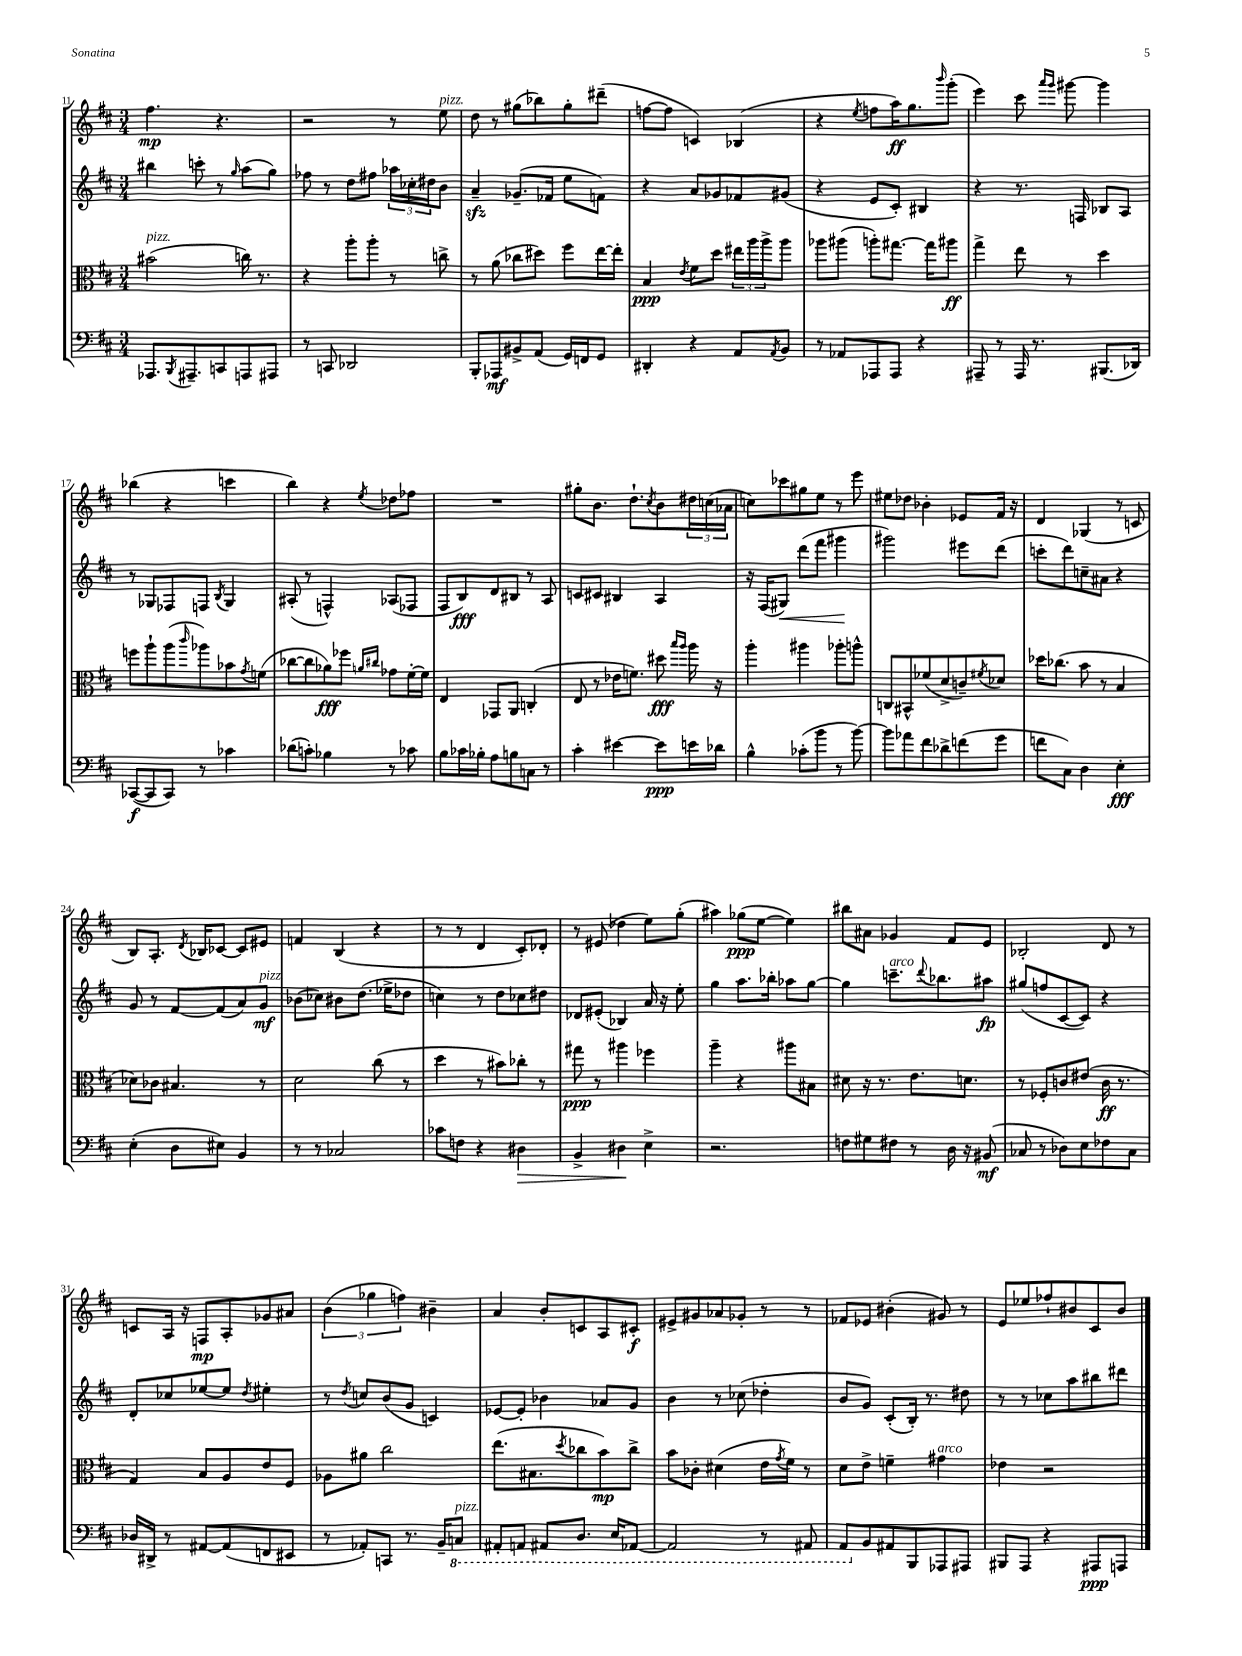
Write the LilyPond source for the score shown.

<<
\new StaffGroup <<
\new Staff = "s0" {
    \clef treble \key d \major \numericTimeSignature \time 3/4
    fis''4.\mp r4. |
    r2 r8 e''8^\markup { \italic "pizz." } |
    d''8 r8 gis''8( bes''8) gis''8-. dis'''8--( |
    f''8~ f''8 c'4) bes4( |
    r4 \acciaccatura { e''8 } f''8 a''16\ff) g''8. \grace { b'''16 } g'''8-.( |
    e'''4) cis'''8 \grace { a'''16 g'''16 } gis'''8~ gis'''4 |
    bes''4( r4 c'''4 |
    b''4) r4 \acciaccatura { e''8 } des''8 fes''8 |
    R2. |
    gis''8-. b'8. d''8.-! \acciaccatura { cis''8 } b'8 \tuplet 3/2 { dis''16 c''16( aes'16 } |
    c''8) ces'''8 gis''8 e''8 r8 e'''8 |
    eis''8 des''8 bes'4-. ees'8 fis'16 r16 |
    d'4 ges4( r8 c'8 |
    b8) a8.-. \acciaccatura { d'8 } bes16 ces'8~ ces'8 eis'8 |
    f'4 b4( r4 |
    r8 r8 d'4 cis'8-.) des'8-. |
    r8 eis'8( des''4 e''8) g''8-.( |
    ais''4) ges''8\ppp( e''8~ e''4) |
    bis''8 ais'8 ges'4 fis'8 e'8 |
    bes2-. d'8 r8 |
    c'8 a16 r16 f8\mp a8-. ges'8 ais'8 |
    \tuplet 3/2 { b'4( ges''4 f''4) } bis'4-- |
    a'4 b'8-. c'8 a8 cis'8-.\f |
    eis'8-> gis'8 aes'8 ges'8-. r8 r8 |
    fes'8 ees'8 bis'4-.( gis'8) r8 |
    e'8 ees''8 fes''8-! bis'8 cis'8 bis'8 \bar "|." |
}
\new Staff = "s1" {
    \clef treble \key d \major \numericTimeSignature \time 3/4
    bis''4 c'''8-. r8 \grace { g''16 } a''8( g''8) |
    fes''8 r8 d''8 fis''8 \tuplet 3/2 { aes''16 ces''16-. dis''16 } b'8 |
    a'4--\sfz ges'8.--( fes'16 e''8 f'8) |
    r4 a'8 ges'8 fes'8 gis'8( |
    r4 e'8 cis'8-.) bis4 |
    r4 r8. f16 bes8 a8 |
    r8 ges8 fes8 f8 \acciaccatura { b8 } ges4 |
    ais8-.( r8 f4-^) aes8( fes8 |
    fis8 b8\fff) d'8 bis8 r8 a8 |
    c'8 cis'8 bis4 a4 |
    r16 fis16( gis8\<) d'''8( fis'''8 gis'''4\! |
    gis'''2) eis'''8 d'''8( |
    c'''8-. d'''8) c''8-- ais'8 r4 |
    g'8 r8 fis'8~ fis'8( a'8) g'8\mf^\markup { \italic "pizz." } |
    bes'8( ces''8) bis'8 d''8.( ees''16-> des''8 |
    c''4) r8 d''8 ces''8 dis''8 |
    des'8 eis'8-.( bes4) a'16 r16 e''8-. |
    g''4 a''8. bes''16-. aes''8 g''8~ |
    g''4 c'''8.--^\markup { \italic "arco" } \appoggiatura { d'''8 } bes''8. ais''8\fp |
    gis''8( f''8 cis'8~ cis'8) r4 |
    d'8-. ces''8 ees''8~ ees''8 \acciaccatura { d''8 } eis''4-. |
    r8 \acciaccatura { d''8 } c''8 b'8( g'8 c'4) |
    ees'8~ ees'8-. bes'4 aes'8 g'8 |
    b'4 r8 ces''8( des''4-. |
    b'8 g'8) cis'8-.( b16-.) r8. dis''8 |
    r8 r8 ces''8 a''8 bis''8 dis'''8 \bar "|." |
}
\new Staff = "s2" {
    \clef alto \key d \major \numericTimeSignature \time 3/4
    bis'2^\markup { \italic "pizz." }( c''16) r8. |
    r4 a''8-. a''8-. r8 c''8-> |
    r8 a'8( ces''8 dis''8) fis''8 e''16~ e''16-. |
    b4\ppp \acciaccatura { e'8 } fis'8 d''8 \tuplet 3/2 { eis''16 a''16 a''16-> } a''8 |
    aes''8 ais''8( a''8-.) gis''8.~ gis''16 ais''8\ff |
    g''4-> e''8 r8 d''4 |
    f''8 a''8-! a''8( \grace { cis'''16 } aes''8) bes'8 \acciaccatura { g'8 } f'8( |
    ces''8~ ces''8 aes'8\fff) fes''8 \grace { a'16 cis''16 } ges'8 fis'16~-. fis'16 |
    e4 ges,8 a,8 c4-.( |
    e8 r8 ees'16 f'8.) dis''8\fff \grace { b''16 a''16 } a''16 r16 |
    a''4-. ais''4 aes''8-. a''8-^ |
    c8 bis,8-^ fes'8( d'8-> c'8--) \acciaccatura { fis'8 } des'8 |
    des''16 ces''8.( b'8 r8 b4 |
    des'8) ces'8 bis4. r8 |
    d'2 cis''8( r8 |
    d''4 r8 bis'8) ces''8-. r8 |
    gis''8\ppp r8 ais''4 fes''4 |
    a''4-- r4 ais''8 bis8 |
    dis'8 r16 r8. e'8. d'8. |
    r8 fes8-. c'8 eis'8( c'16\ff r8. |
    g4) b8 a8 e'8 fis8 |
    aes8 ais'8 cis''2 |
    e''8.( bis8. \acciaccatura { d''8 } ces''8 b'8\mp) ces''8-> |
    b'8 ces'8-. dis'4( e'16 \acciaccatura { g'8 } fis'16) r8 |
    d'8 e'8-> f'4-- gis'4^\markup { \italic "arco" } |
    ees'4 r2 \bar "|." |
}
\new Staff = "s3" {
    \clef bass \key d \major \numericTimeSignature \time 3/4
    aes,,8. \acciaccatura { b,,8 } ais,,8.-- c,8 a,,8 ais,,8 |
    r8 c,8 des,2 |
    b,,8-. aes,,8\mf bis,8-> a,8( g,16) f,16 g,8 |
    dis,4-. r4 a,8 \acciaccatura { a,8 } b,8 |
    r8 aes,8 aes,,8 aes,,8 r4 |
    ais,,8-- r8 ais,,16 r8. bis,,8.( des,16) |
    ces,8~\f( ces,8 ces,8) r8 ces'4 |
    des'8( c'8-.) bes4 r8 ces'8 |
    b8 ces'16 bes16-. a8 b8 c8 r8 |
    cis'4-. eis'4~ eis'8\ppp e'16 des'16 |
    b4-^ ces'8-.( b'8 r8 b'8~) |
    b'8 aes'8 fis'8 des'8-> f'8( g'8 |
    f'8 cis8) d4 e4-.\fff |
    e4-.( d8 eis8) b,4 |
    r8 r8 ces2 |
    ces'8 f8 r4 dis4\> |
    b,4-> dis4\! e4-> |
    r2. |
    f8 gis8 fis8 r8 d16 r16 bis,8\mf( |
    ces8 r8 des8) e8 fes8 ces8 |
    des16 dis,16-> r8 ais,8~ ais,8( f,8 eis,8 |
    r8 aes,8-.) c,8 r8. b,16-- \ottava #-1 c,!8^\markup { \italic "pizz." } |
    ais,,8-. a,,8 ais,,8 d,8. e,16 aes,,8~ |
    aes,,2 r8 ais,,8 |
    a,,8 \ottava #0 b,8 ais,8 b,,8 aes,,8 ais,,8 |
    bis,,8 a,,8 r4 ais,,8\ppp a,,8 \bar "|." |
}
>>
>>
\layout { \context { \Score currentBarNumber = #11 } }
